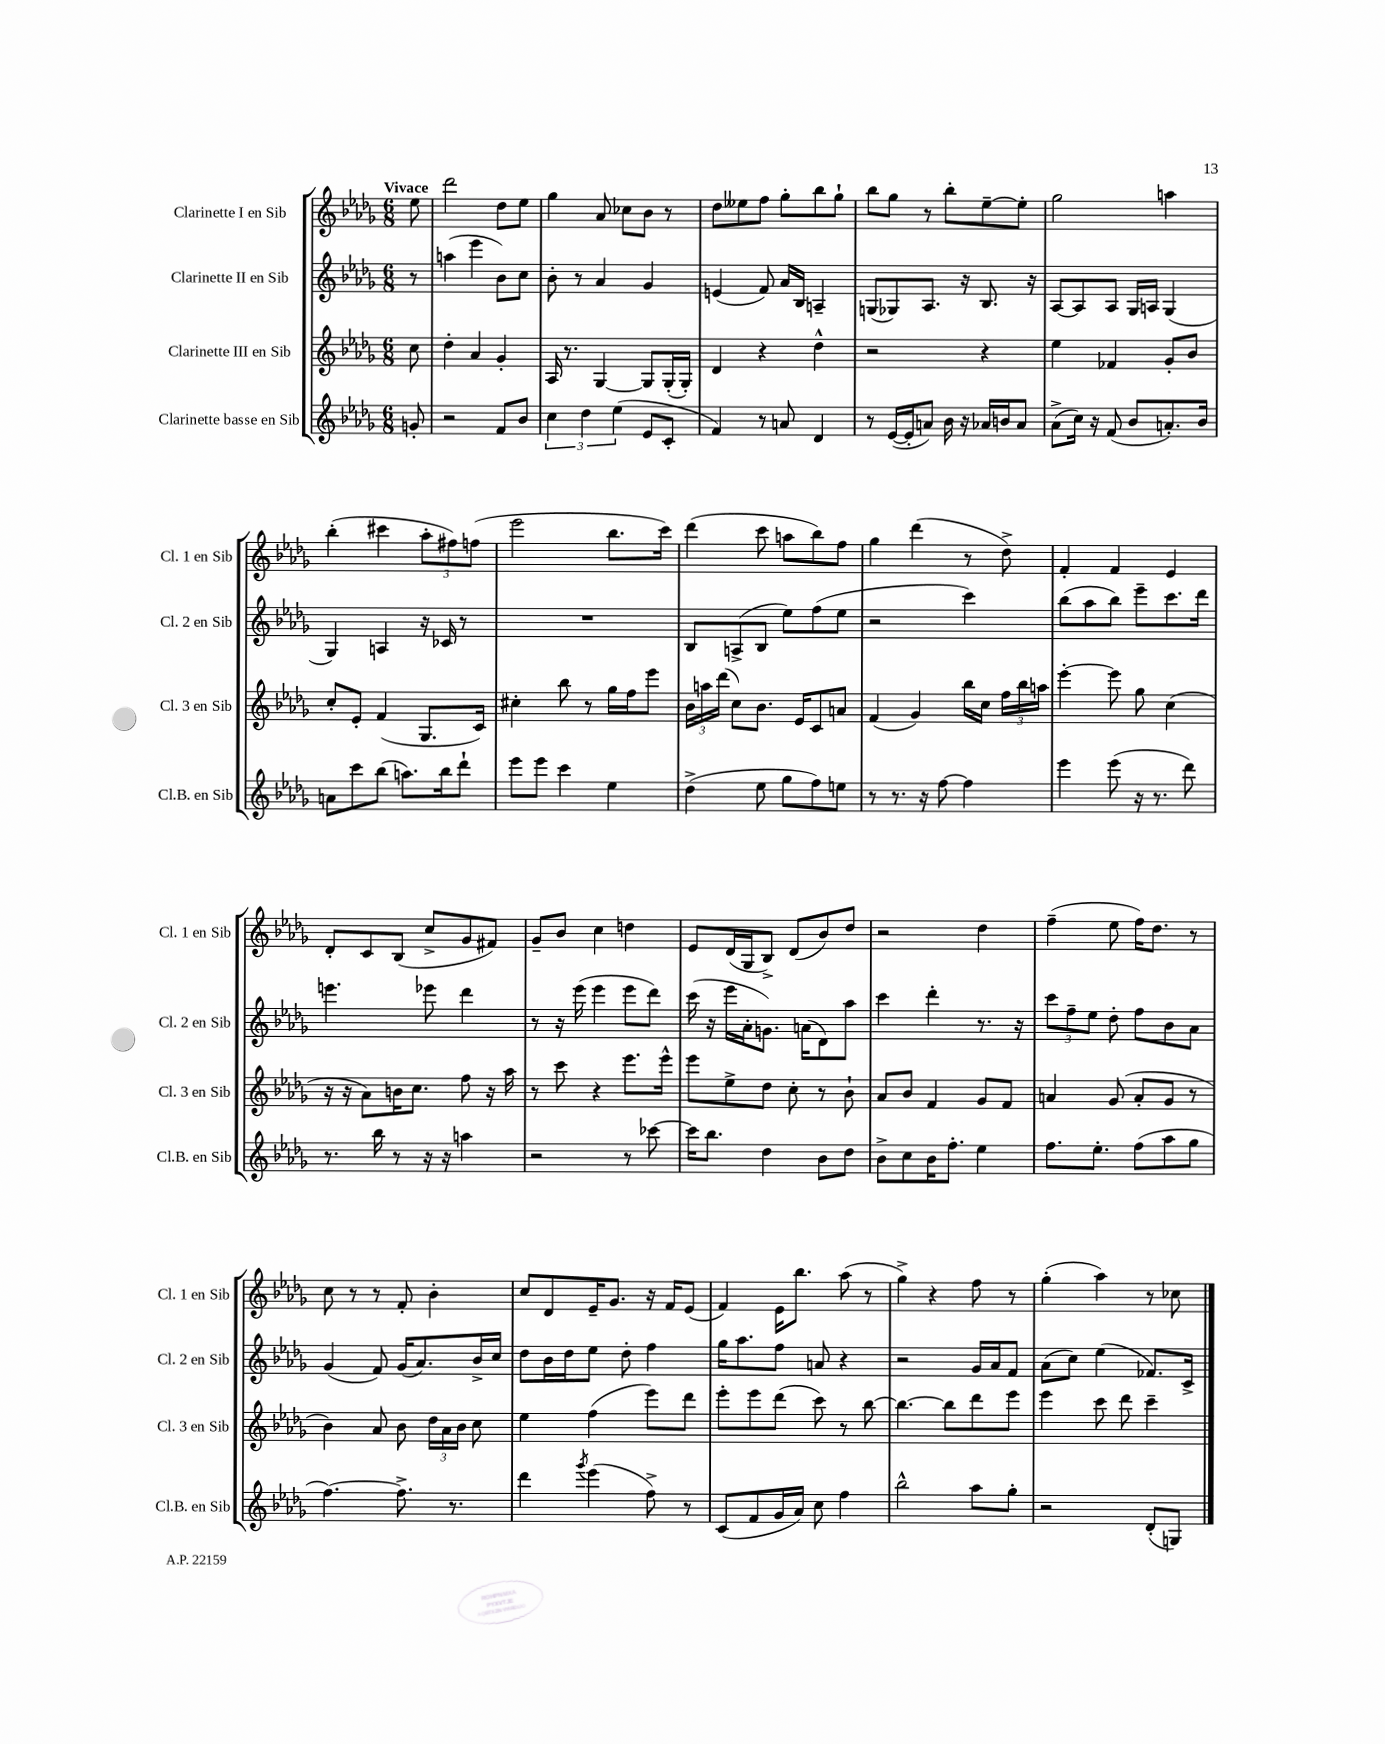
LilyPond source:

<<
\new StaffGroup <<
\new Staff = "s0" \with { instrumentName = "Clarinette I en Sib" shortInstrumentName = "Cl. 1 en Sib" } {
    \clef treble \key des \major \numericTimeSignature \time 6/8 \partial 8 \tempo "Vivace"
    \autoBeamOff ees''8 |
    des'''2 des''8[ ees''8] |
    ges''4 aes'8 ces''8[ bes'8] r8 |
    des''8[ eeses''8 f''8] ges''8[-. bes''8 ges''8]-! |
    bes''8[ ges''8] r8 bes''8[-. ees''8~-- ees''8]-. |
    ges''2 a''4 |
    bes''4-.( cis'''4 \tuplet 3/2 { aes''8[-. fis''8) f''8]( } |
    ees'''2 bes''8.[ c'''16]) |
    des'''4( c'''8 a''8[ bes''8) f''8] |
    ges''4 des'''4( r8 des''8->) |
    f'4-. f'4 ees'4 |
    des'8[-. c'8 bes8]( c''8[-> ges'8 fis'8]) |
    ges'8[-- bes'8] c''4 d''4 |
    ees'8[ des'16( ges16 bes8]->) des'8[( bes'8) des''8] |
    r2 des''4 |
    f''4--( ees''8 f''16[) des''8.] r8 |
    c''8 r8 r8 f'8-. bes'4-. |
    c''8[ des'8 ees'16-- ges'8.] r16 f'16[ ees'8]( |
    f'4) ees'16[ bes''8.] aes''8( r8 |
    ges''4->) r4 f''8 r8 |
    ges''4-.( aes''4) r8 ces''8 \bar "|." |
}
\new Staff = "s1" \with { instrumentName = "Clarinette II en Sib" shortInstrumentName = "Cl. 2 en Sib" } {
    \clef treble \key des \major \numericTimeSignature \time 6/8 \partial 8
    \autoBeamOff r8 |
    a''4( ees'''4 bes'8[) c''8] |
    bes'8-. r8 aes'4 ges'4 |
    e'4( f'8) aes'16[ bes16] a4-- |
    g8[( ges8) aes8.] r16 bes8. r16 |
    aes8[~ aes8 aes8] ges16[ a16] ges4( |
    ges4) a4 r16 ces'16 r8 |
    R2. |
    bes8[ a8->( bes8] ees''8[) f''8( ees''8] |
    r2 c'''4) |
    bes''8[( aes''8 bes''8]) ees'''8[-- c'''8. des'''16] |
    e'''4. ees'''8 des'''4 |
    r8 r16 ees'''16( ees'''4 ees'''8[ des'''8]) |
    c'''16( r16 ees'''16[ aes'16-. g'8.]) a'16[( des'8) aes''8] |
    c'''4 des'''4-. r8. r16 |
    \tuplet 3/2 { c'''8[ f''8-- ees''8] } des''8-. f''8[ bes'8 aes'8] |
    ges'4( f'8) ges'16[( aes'8.) bes'16-> c''16] |
    des''8[ bes'16 des''16 ees''8] des''8-. f''4 |
    ges''16[ aes''8. f''8] a'8 r4 |
    r2 ges'16[ aes'16 f'8] |
    aes'8[( c''8]) ees''4( fes'8.[) c'16]-> \bar "|." |
}
\new Staff = "s2" \with { instrumentName = "Clarinette III en Sib" shortInstrumentName = "Cl. 3 en Sib" } {
    \clef treble \key des \major \numericTimeSignature \time 6/8 \partial 8
    \autoBeamOff c''8 |
    des''4-. aes'4 ges'4-. |
    aes16 r8. ges4~ ges8[ ges16-.( ges16]-.) |
    des'4 r4 des''4-^ |
    r2 r4 |
    ees''4 fes'4 ges'8[-. bes'8] |
    c''8[-. ees'8]-. f'4( ges8.[ c'16]) |
    cis''4-. bes''8 r8 ges''16[ f''16 ees'''8] |
    \tuplet 3/2 { bes'16[ a''16 des'''16]( } c''8[) bes'8.] ees'16[ c'8 a'8] |
    f'4( ges'4) bes''16[ c''16] \tuplet 3/2 { f''16[ bes''16 a''16] } |
    ees'''4~-. ees'''8 ges''8 c''4( |
    r16 r16 aes'8[) b'16 c''8.] f''8 r16 aes''16 |
    r8 c'''8 r4 ees'''8.[ ees'''16]-^ |
    ees'''8[ ees''8-> des''8] c''8-. r8 bes'8-! |
    aes'8[ bes'8] f'4 ges'8[ f'8] |
    a'4 ges'8( a'8[-. ges'8] r8 |
    bes'4) aes'8 bes'8 \tuplet 3/2 { des''16[ aes'16 bes'16] } c''8 |
    ees''4 f''4( ees'''8[) des'''8] |
    ees'''8[-. ees'''8 des'''8]( c'''8) r8 bes''8~ |
    bes''4.~ bes''8[ des'''8 ees'''8] |
    ees'''4 c'''8 des'''8 c'''4-- \bar "|." |
}
\new Staff = "s3" \with { instrumentName = "Clarinette basse en Sib" shortInstrumentName = "Cl.B. en Sib" } {
    \clef treble \key des \major \numericTimeSignature \time 6/8 \partial 8
    \autoBeamOff g'8-. |
    r2 f'8[ bes'8] |
    \tuplet 3/2 { c''4 des''4 ees''4( } ees'8[ c'8]-. |
    f'4) r8 a'8 des'4 |
    r8 ees'16[~( ees'16-. a'8]) bes'16 r16 aes'16[ b'16 aes'8] |
    aes'8[->( c''16]) r16 f'8( bes'8[ a'8.-.) bes'16] |
    a'8[ c'''8 bes''8]( a''8.[) bes''16 des'''8]-! |
    ees'''8[ ees'''8] c'''4 ees''4 |
    des''4->( ees''8 ges''8[ f''8) e''8] |
    r8 r8. r16 f''8~ f''4 |
    ees'''4 ees'''8( r16 r8. des'''8) |
    r8. bes''16 r8 r16 r16 a''4 |
    r2 r8 ces'''8~ |
    ces'''16[ bes''8.] des''4 bes'8[ des''8] |
    bes'8[-> c''8 bes'16 f''8.]-. ees''4 |
    f''8.[ ees''8.]-. f''8[( aes''8 ges''8] |
    f''4.~) f''8.-> r8. |
    des'''4 \acciaccatura { ges'''8 } ees'''4( f''8->) r8 |
    c'8[( f'8 ges'16 aes'16]) c''8 f''4 |
    bes''2-^ aes''8[ ges''8]-. |
    r2 des'8[-.( g8]) \bar "|." |
}
>>
>>
\layout { \context { \Score \remove "Bar_number_engraver" } }
